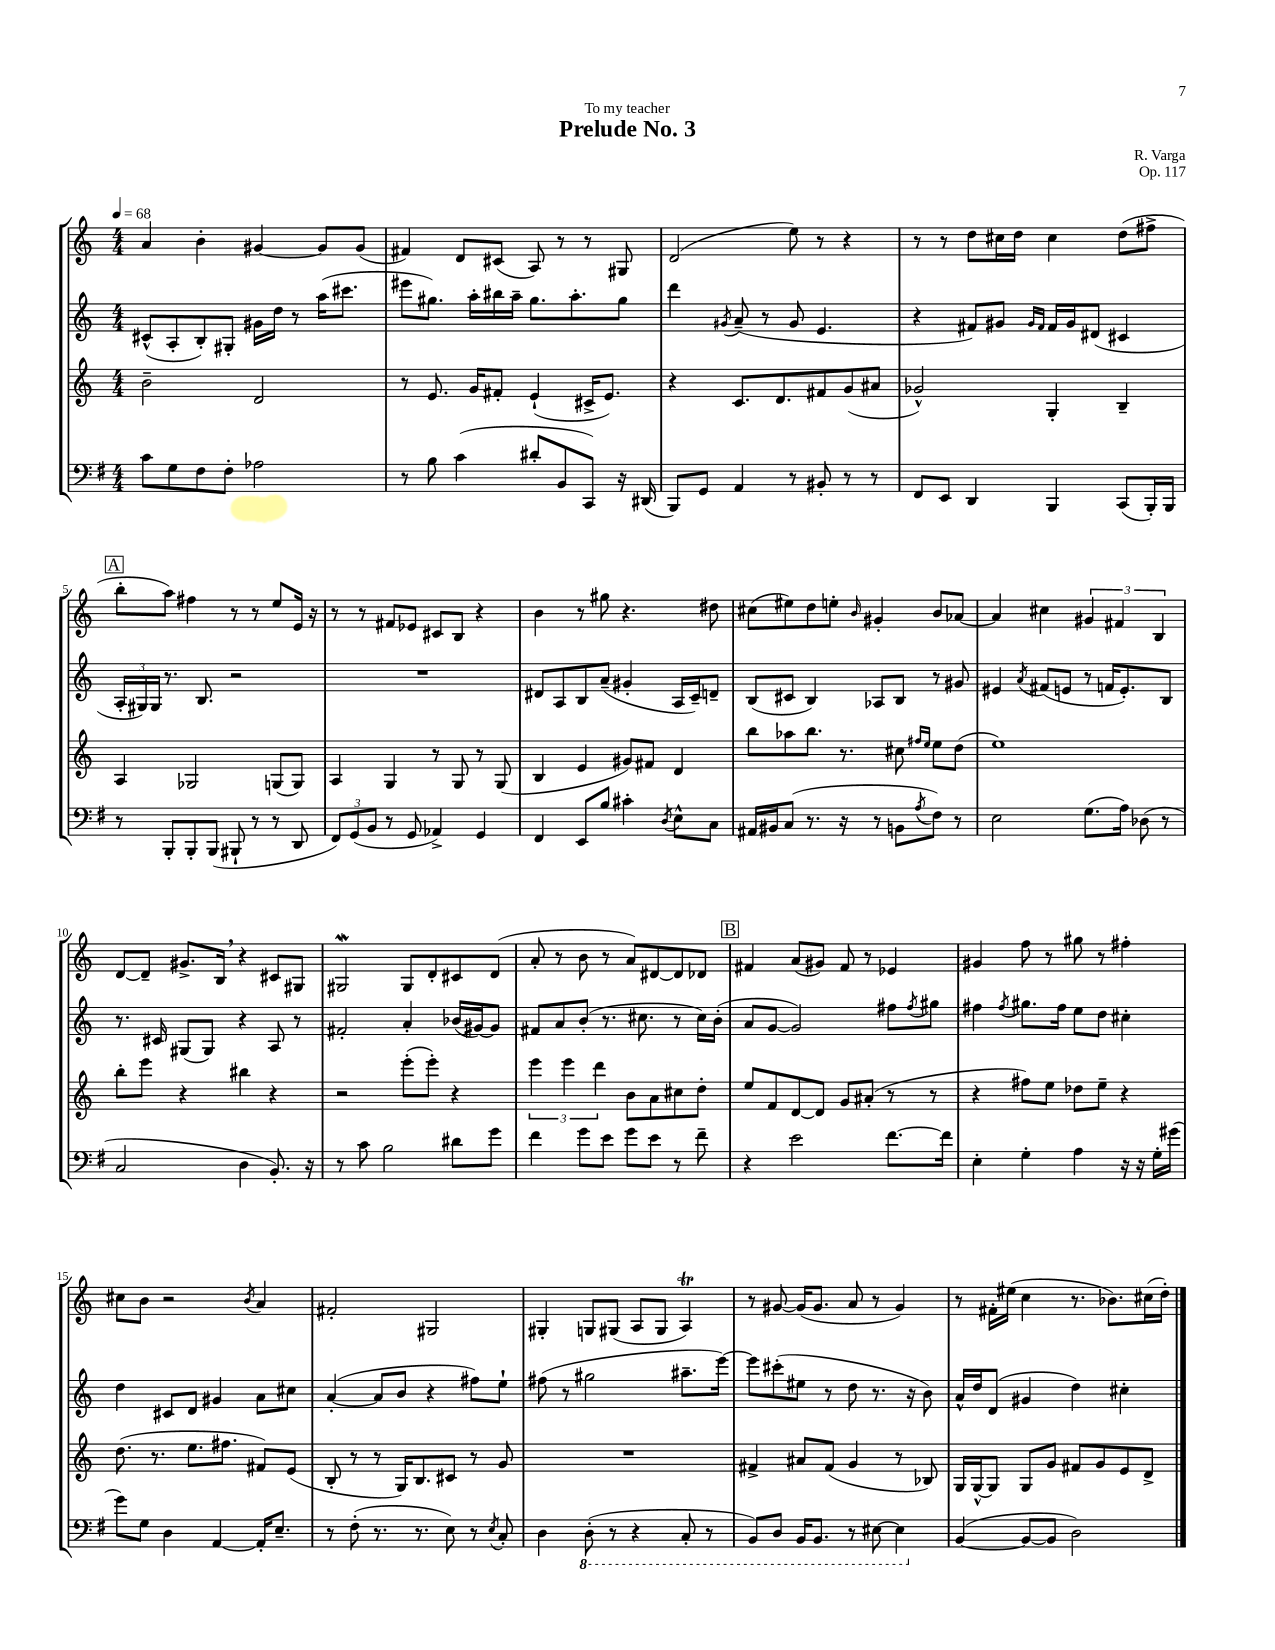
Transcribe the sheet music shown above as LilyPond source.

\header { title = "Prelude No. 3" composer = "R. Varga" dedication = "To my teacher" opus = "Op. 117" }
<<
\new StaffGroup <<
\new Staff = "s0" {
    \clef treble \key c \major \numericTimeSignature \time 4/4 \tempo 4 = 68
    a'4 b'4-. gis'4~ gis'8 gis'8( |
    fis'4) d'8 cis'8( a8) r8 r8 gis8 |
    d'2( e''8) r8 r4 |
    r8 r8 d''8 cis''16 d''16 cis''4 d''8( fis''8-> |
    \mark \markup { \box "A" } b''8-. a''8) fis''4 r8 r8 e''8 e'16 r16 |
    r8 r8 fis'8 ees'8 cis'8 b8 r4 |
    b'4 r8 gis''8 r4. dis''8 |
    cis''8( eis''8) d''8 e''8-. \grace { b'16 } gis'4-. b'8 aes'8~ |
    aes'4 cis''4 \tuplet 3/2 { gis'4 fis'4 b4 } |
    d'8~ d'8-- gis'8.-> b16 \breathe r4 cis'8 gis8 |
    gis2\mordent gis8 d'8-. cis'8 d'8( |
    a'8-. r8 b'8 r8 a'8) dis'8~ dis'8 des'8 |
    \mark \markup { \box "B" } fis'4 a'8( gis'8) fis'8 r8 ees'4 |
    gis'4 f''8 r8 gis''8 r8 fis''4-. |
    cis''8 b'8 r2 \acciaccatura { b'8 } a'4 |
    fis'2-. gis2 |
    gis4-. g8 gis8( a8 gis8 a4\trill) |
    r8 gis'8~ gis'16( gis'8. a'8 r8 gis'4) |
    r8 fis'16-. eis''16( c''4 r8. bes'8.) cis''16( d''16-.) \bar "|." |
}
\new Staff = "s1" {
    \clef treble \key c \major \numericTimeSignature \time 4/4
    cis'8-^( a8-. b8-.) gis8-. gis'16 d''16 r8 a''16( cis'''8. |
    eis'''8 gis''8.) a''16-. bis''16 a''16-- gis''8. a''8.-. gis''8 |
    d'''4 \acciaccatura { gis'8 } a'8--( r8 gis'8 e'4. |
    r4 fis'8) gis'8 \grace { gis'16 fis'16 } fis'16 gis'16 dis'8( cis'4 |
    \mark \markup { \box "A" } \tuplet 3/2 { a16-. gis16) gis16 } r8. b8. r2 |
    R1 |
    dis'8 a8 b8 a'8--( gis'4-. a16 c'16--) d'8-- |
    b8( cis'8 b4) aes8 b8 r8 gis'8 |
    eis'4 \acciaccatura { a'8 } fis'8( e'8 r8 f'16 e'8.-.) b8 |
    r8. cis'16 gis8( gis8) r4 a8 r8 |
    fis'2-. a'4-. bes'16( gis'16~) gis'8 |
    fis'8 a'8 b'8-.( r8. cis''8. r8 cis''16) b'16-.( |
    \mark \markup { \box "B" } a'8 g'8~ g'2) fis''8 \acciaccatura { fis''8 } gis''8 |
    fis''4 \acciaccatura { fis''8 } gis''8. fis''16 e''8 d''8 cis''4-. |
    d''4 cis'8 d'8 gis'4 a'8 cis''8 |
    a'4~-.( a'8 b'8 r4 fis''8) e''8-! |
    fis''8( r8 gis''2 ais''8.-- e'''16~) |
    e'''8 cis'''8-.( eis''8 r8 d''8 r8. r16 b'8) |
    a'16-^ d''16 d'8( gis'4 d''4) cis''4-. \bar "|." |
}
\new Staff = "s2" {
    \clef treble \key c \major \numericTimeSignature \time 4/4
    b'2-- d'2 |
    r8 e'8. g'16 fis'8-. e'4-!( cis'16-> e'8.) |
    r4 c'8. d'8. fis'8 g'8( ais'8 |
    ges'2-^) g4-. b4-- |
    \mark \markup { \box "A" } a4 ges2 g8( g8) |
    a4 g4 r8 g8 r8 g8( |
    b4 e'4 gis'8) fis'8 d'4 |
    b''8 aes''8 b''8. r8. cis''8 \grace { fis''16 e''16 } e''8 d''8( |
    e''1) |
    b''8-. e'''8 r4 bis''4 r4 |
    r2 e'''8-.( e'''8-.) r4 |
    \tuplet 3/2 { e'''4 e'''4 d'''4 } b'8 a'8 cis''8 d''8-. |
    \mark \markup { \box "B" } e''8 f'8 d'8~ d'8 g'8 ais'8-.( r8 r8 |
    r4 fis''8) e''8 des''8 e''8-- r4 |
    d''8.( r8. e''8. fis''8. fis'8) e'8( |
    b8-. r8 r8 g16) b8. cis'8 r8 g'8 |
    R1 |
    fis'4-> ais'8 fis'8( g'4 r8 bes8) |
    g16 g16~-^ g8 g8 g'8 fis'8 g'8 e'8 d'8-> \bar "|." |
}
\new Staff = "s3" {
    \clef bass \key g \major \numericTimeSignature \time 4/4
    c'8 g8 fis8 fis8-. aes2 |
    r8 b8 c'4( dis'8-. b,8 c,8) r16 dis,16( |
    b,,8) g,8 a,4 r8 bis,8-. r8 r8 |
    fis,8 e,8 d,4 b,,4 c,8( b,,16-.) b,,16 |
    \mark \markup { \box "A" } r8 b,,8-. b,,8-. b,,8( bis,,8-! r8 r8 d,8 |
    \tuplet 3/2 { fis,8) g,8( b,8 } r8 g,8 aes,4->) g,4 |
    fis,4 e,8 b8 cis'4-. \acciaccatura { d8 } e8-^ c8 |
    ais,16 bis,16 c8( r8. r16 r8 b,8 \acciaccatura { a8 } fis8) r8 |
    e2 g8.( a16) des8( r8 |
    c2 d4 b,8.-.) r16 |
    r8 c'8 b2 dis'8 g'8 |
    fis'4 g'8 e'8 g'8 e'8 r8 fis'8-- |
    \mark \markup { \box "B" } r4 e'2 fis'8.~ fis'16 |
    e4-. g4-. a4 r16 r16 g16-. gis'16( |
    g'8) g8 d4 a,4~ a,16-. e8.-- |
    r8 fis8-.( r8. r8. e8) r8 \acciaccatura { e8 } c8-. |
    d4 \ottava #-1 d,8-.( r8 r4 c,8-. r8 |
    b,,8) d,8 b,,16 b,,8. r8 eis,8~ eis,4 \ottava #0 |
    b,4~( b,8~ b,8 d2) \bar "|." |
}
>>
>>
